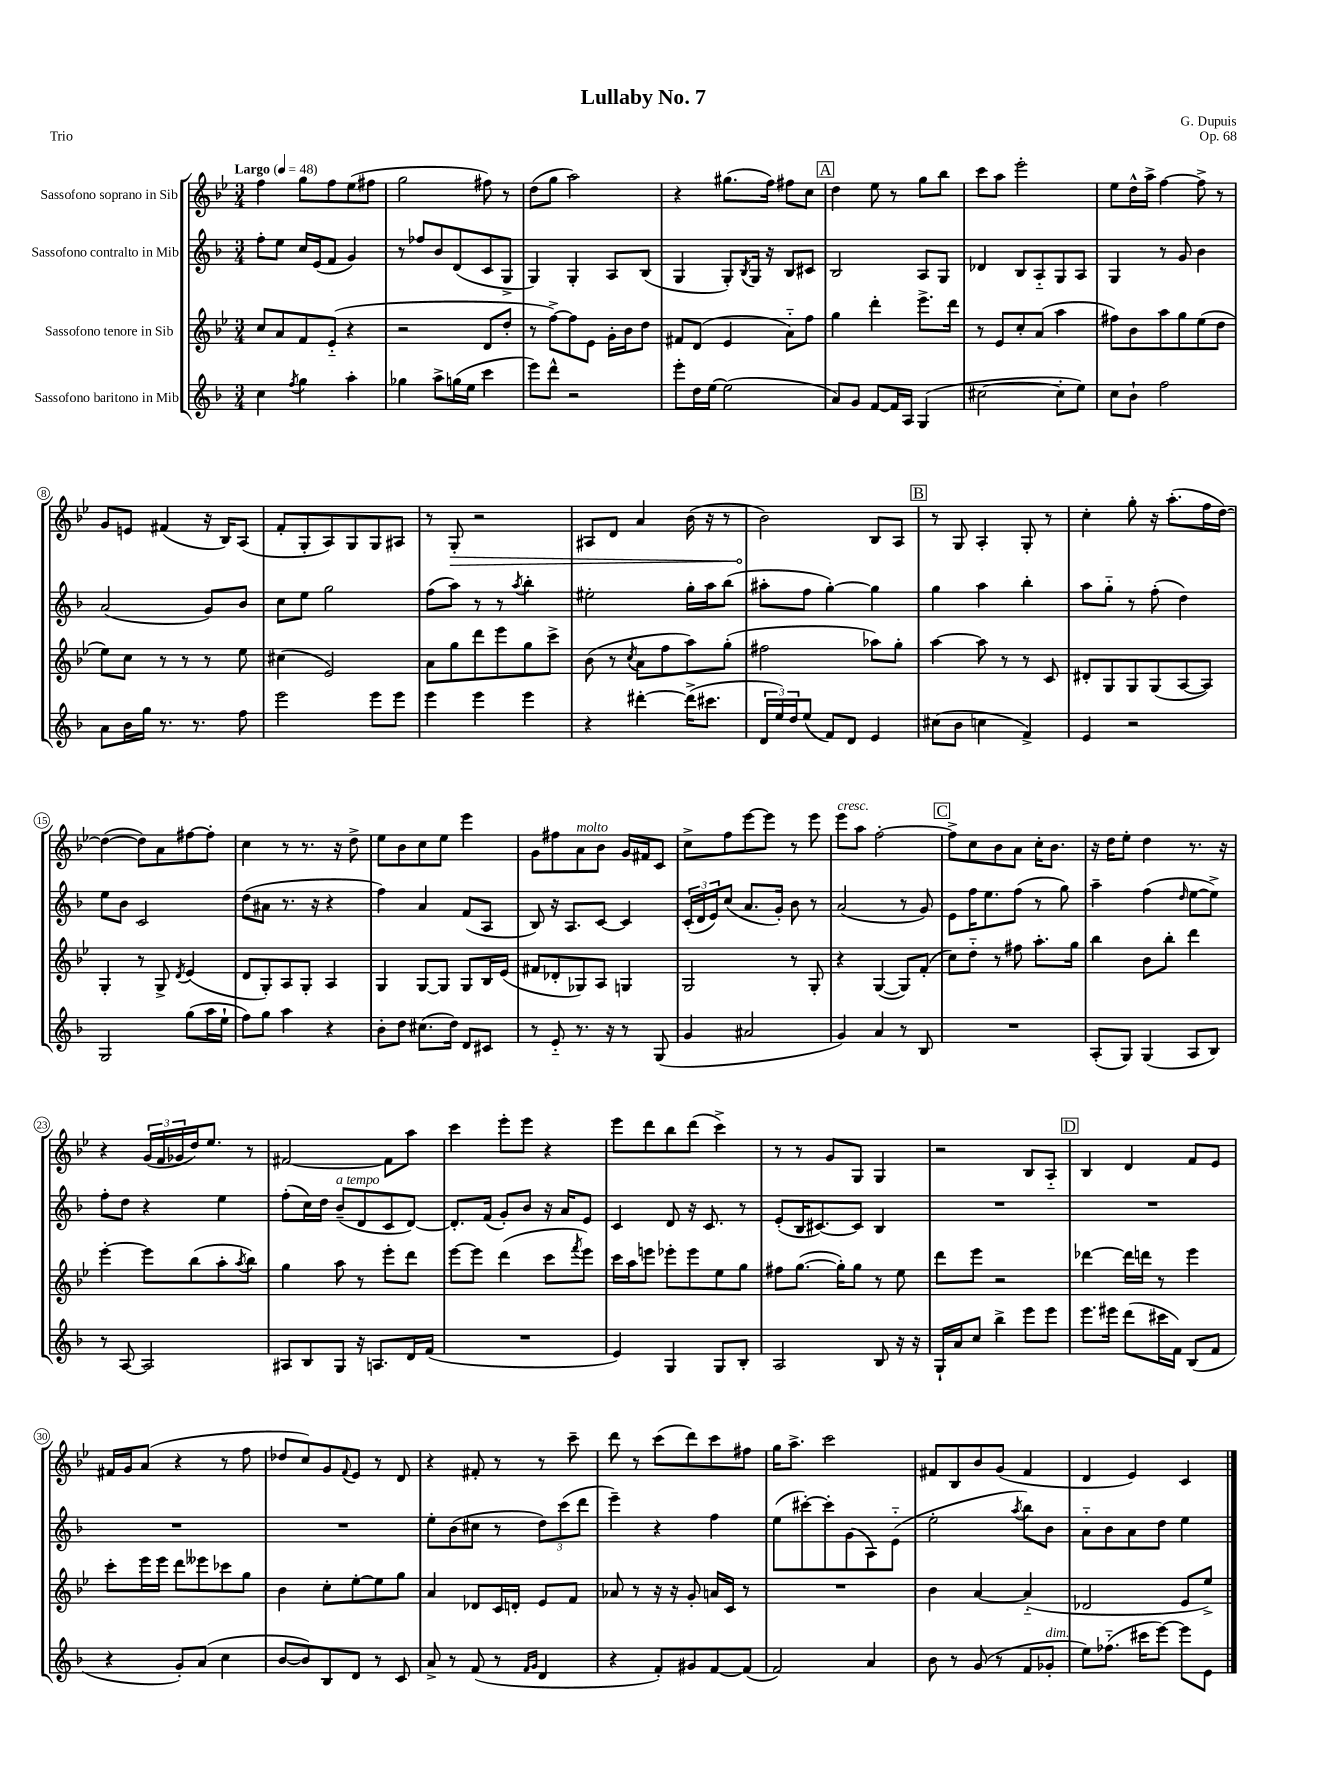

**kern	**kern	**kern	**kern
*staff4	*staff3	*staff2	*staff1
*clefG2	*clefG2	*clefG2	*clefG2
*k[b-]	*k[b-e-]	*k[b-]	*k[b-e-]
*M3/4	*M3/4	*M3/4	*M3/4
*MM48	*MM48	*MM48	*MM48
4cc	8cc	8ff'	4ff
.	8a	8ee	.
8qff	.	.	.
4gg	8f	16cc	8gg
.	.	(16e	.
.	(8e-'~	8f	8ff
4aa'	4r	4g)	(8ee-
.	.	.	8ff#
=	=	=	=
4gg-	2r	8r	2gg
.	.	8ff-	.
8aa^	.	8b-	.
(16gg	.	(8d	.
16ee	.	.	.
4ccc	8d	8c	8ff#)
.	8dd'	8G^	8r
=	=	=	=
8eee)	8r	4G)	(8dd
8ddd^^	[8ff^)	.	8gg
2r	8ff]	4G'	2aa)
.	8e-	.	.
.	16g'	8A	.
.	16b-	.	.
.	8dd	(8B-	.
=	=	=	=
8eee'	8f#	4G	4r
16dd	(8d	.	.
[16ee	.	.	.
(2ee]	4e-	8G')	(8.gg#
.	.	8qB-	.
.	.	16G	.
.	.	16r	16ff)
.	8a'~)	8B-	8ff#
.	8ff	8c#	8cc
=	=	=	=
8a)	4gg	2B-	4dd
8g	.	.	.
[8f	4ddd'	.	8ee-
16f]	.	.	8r
16A	.	.	.
(4G	8.eee-^	8A	8gg
.	.	8G	8bb-
.	16ddd	.	.
=	=	=	=
[2cc#	8r	4d-	8ccc
.	8e-	.	8aa
.	8cc'	8B-	2eee-'
.	(8a	8A'~	.
8cc#']	4aa	8G	.
8ee)	.	8A	.
=	=	=	=
8cc	8ff#)	4G	8ee-
8b-`	8b-	.	16dd^^
.	.	.	16aa^
2ff	8aa	8r	[4ff
.	8gg	8g	.
.	(8ee-	4b-	8ff^]
.	8dd	.	8r
=	=	=	=
8a	8ee-)	(2a	8g
16b-	8cc	.	8e
16gg	.	.	.
8.r	8r	.	(4f#
.	8r	.	.
8.r	.	.	.
.	8r	8g)	16r
.	.	.	16B-)
8ff	8ee-	8b-	(8A
=	=	=	=
2eee	(4cc#	8cc	8f'
.	.	8ee	8G'
.	2e-)	2gg	8A)
.	.	.	8G
8eee	.	.	8G
8eee	.	.	8A#
=	=	=	=
4eee	8a	(8ff	8r
.	8gg	8aa)	8G'
4eee	8ddd	8r	2r
.	8eee-	8r	.
.	.	8qaa	.
4eee	8gg	4bb-'	.
.	8ccc^	.	.
=	=	=	=
4r	(8b-	2ee#'	8A#
.	8r	.	8d
.	8qcc	.	.
[4ddd#'	8a	.	4a
.	8ff	.	.
(16ddd#^]	8aa)	16gg'	(16b-
8.ccc#	.	16aa	16r
.	(8gg'	(8bb-	8r
=	=	=	=
24d	2ff#	8aa#'	2b-)
24ee)	.	.	.
24dd	.	.	.
(8ee	.	8ff	.
8f)	.	[4gg')	.
8d	.	.	.
4e	8aa-)	4gg]	8B-
.	8gg'	.	8A
=	=	=	=
(8cc#	[4aa	4gg	8r
8b-	.	.	8G
4cc	8aa]	4aa	4A'
.	8r	.	.
4f^)	8r	4bb-'	8G'
.	8c	.	8r
=	=	=	=
4e	8d#'	8aa	4cc'
.	8G	8gg'~	.
2r	8G	8r	8gg'
.	(8G	(8ff'	16r
.	.	.	(8.aa'
.	[8A	4dd)	.
.	8A])	.	16ff
.	.	.	[16dd)
=	=	=	=
2G	4G'	8ee	(4dd_
.	.	8b-	.
.	8r	2c	8dd])
.	8G^	.	8a
.	8qd	.	.
(8gg	(4e-	.	[8ff#
16aa	.	.	8ff#']
16ee`	.	.	.
=	=	=	=
8ff)	8d	(8dd	4cc
8gg	8G')	8a#	.
4aa	8A	8.r	8r
.	8G'	.	8.r
.	.	16r	.
4r	4A	4r	.
.	.	.	16r
.	.	.	8dd^
=	=	=	=
8b-'	4G	4ff)	8ee-
8dd	.	.	8b-
(8.cc#	[8G	4a	8cc
.	8G]	.	8ee-
16dd)	.	.	.
8d	8G	(8f	4eee-
8c#	16B-	8A	.
.	(16e-	.	.
=	=	=	=
8r	8f#	8B-)	8g
8e'~	8d-'	16r	8ff#
.	.	8.A	.
8.r	8G-)	.	8a
.	8A	[8c	8b-
16r	.	.	.
8r	4G	4c]	16g
.	.	.	16f#
(8G	.	.	8c
=	=	=	=
4g	2G	(24c'	8cc^
.	.	24d	.
.	.	24e)	.
.	.	(8cc	8ff
2a#	.	8.a	[8eee-
.	.	.	8eee-]
.	.	16g')	.
.	8r	8b-	8r
.	8G'	8r	8eee-
=	=	=	=
4g)	4r	(2a	8eee-
.	.	.	8aa
4a	([4G	.	[2ff'
8r	8G])	8r	.
8B-	(8f'	8g)	.
=	=	=	=
2.r	8cc)	8e	8ff^]
.	8dd'~	16ff	8cc
.	.	8.ee	.
.	8r	.	8b-
.	8ff#	(8ff	8a
.	8.aa'	8r	16cc'
.	.	.	8.b-
.	.	8gg)	.
.	16gg	.	.
=	=	=	=
(8A'	4bb-	4aa~	16r
.	.	.	16dd
8G)	.	.	8ee-'
(4G	8b-	(4ff	4dd
.	8bb-'	.	.
.	.	16qqdd	.
8A	4ddd	[8ee	8.r
8B-)	.	8ee^])	.
.	.	.	16r
=	=	=	=
8r	[4eee-'	8ff'	4r
[8A	.	8dd	.
2A]	8eee-]	4r	(24g
.	.	.	24f
.	.	.	24g-
.	(8bb-	.	16dd)
.	.	.	8.ee-
.	8aa'	4ee	.
.	8qaa	.	.
.	8bb-)	.	8r
=	=	=	=
8A#	4gg	(8ff'	[2f#
8B-	.	16cc)	.
.	.	16dd	.
8G	8aa	(8b-~	.
16r	8r	8d	.
8.A	.	.	.
.	8eee-'	8c	8f#]
16d	8ddd	[8d)	8aa
(16f	.	.	.
=	=	=	=
2.r	[8eee-	8.d']	4ccc
.	8eee-]	.	.
.	.	(16f	.
.	(4ddd	8g')	8eee-'
.	.	8b-	8eee-
.	8ccc	16r	4r
.	.	16a	.
.	8qfff	.	.
.	8eee-)	8e	.
=	=	=	=
4e)	16ccc	4c	8eee-
.	16aa	.	.
.	8eee	.	8ddd
4G	8eee-'	8d	8bb-
.	8eee-	16r	(8ddd
.	.	8.c	.
8G	8ee-	.	4ccc^)
8B-'	8gg	8r	.
=	=	=	=
2A	8ff#	(8e'	8r
.	([8.gg	16B-	8r
.	.	[8.c#)	.
.	.	.	8g
.	16gg'])	.	.
.	8gg	8c#]	8G
8B-	8r	4B-	4G
16r	8ee-	.	.
16r	.	.	.
=	=	=	=
16G`	8ddd	2.r	2r
16a	.	.	.
8cc	8eee-	.	.
4bb-^	2r	.	.
8eee	.	.	8B-
8eee	.	.	8A'~
=	=	=	=
8.eee	[4ddd-	2.r	4B-
16eee#	.	.	.
(8ddd	16ddd-]	.	4d
.	16ddd	.	.
16ccc#	8r	.	.
16f)	.	.	.
(8B-	4eee-	.	8f
8f	.	.	8e-
=	=	=	=
4r	8ccc'	2.r	16f#
.	.	.	16g
.	16eee-	.	(8a
.	16eee-	.	.
8g')	8ddd	.	4r
(8a	8eee--	.	.
4cc	8ccc-	.	8r
.	8gg	.	8ff
=	=	=	=
[8b-	4b-	2.r	8dd-
8b-])	.	.	8cc)
8B-	8cc'	.	8g
.	.	.	8qqf
8d	[8ee-'	.	8e-
8r	8ee-]	.	8r
8c	8gg	.	8d
=	=	=	=
8a^	4a	8ee'	4r
8r	.	(8b-	.
(8f	8d-	8cc#	8f#'
8r	16c	8r	8r
.	16d'	.	.
16qqf	.	.	.
16qqg	.	.	.
4d	8e-	12dd)	8r
.	.	(12ccc	.
.	8f	.	8ccc~
.	.	12ddd	.
=	=	=	=
4r	8a-	4eee~)	8ddd
.	8r	.	8r
8f')	16r	4r	(8ccc
.	16r	.	.
8g#	8g'	.	8ddd)
[8f	16a	4ff	8ccc
.	16c	.	.
(8f]	8r	.	8ff#
=	=	=	=
2f)	2.r	(8ee	16gg
.	.	.	8.aa^
.	.	[8ccc#')	.
.	.	8ccc#']	2ccc
.	.	(8g	.
4a	.	8A)	.
.	.	(8e'~	.
=	=	=	=
8b-	4b-	2ee'	8f#
8r	.	.	8B-
(8g	[4a	.	8b-
8r	.	.	(8g
.	.	8qaa	.
8f	(4a'~]	8bb-)	4f#
8g-'	.	8b-	.
=	=	=	=
8ee)	2d-	8a'~	4d
(8.ff-'~	.	8b-	.
.	.	8a	4e-)
16ccc#	.	.	.
[8eee)	.	8dd	.
8eee]	8e-	4ee	4c
8e	8ee-^)	.	.
==	==	==	==
*-	*-	*-	*-
